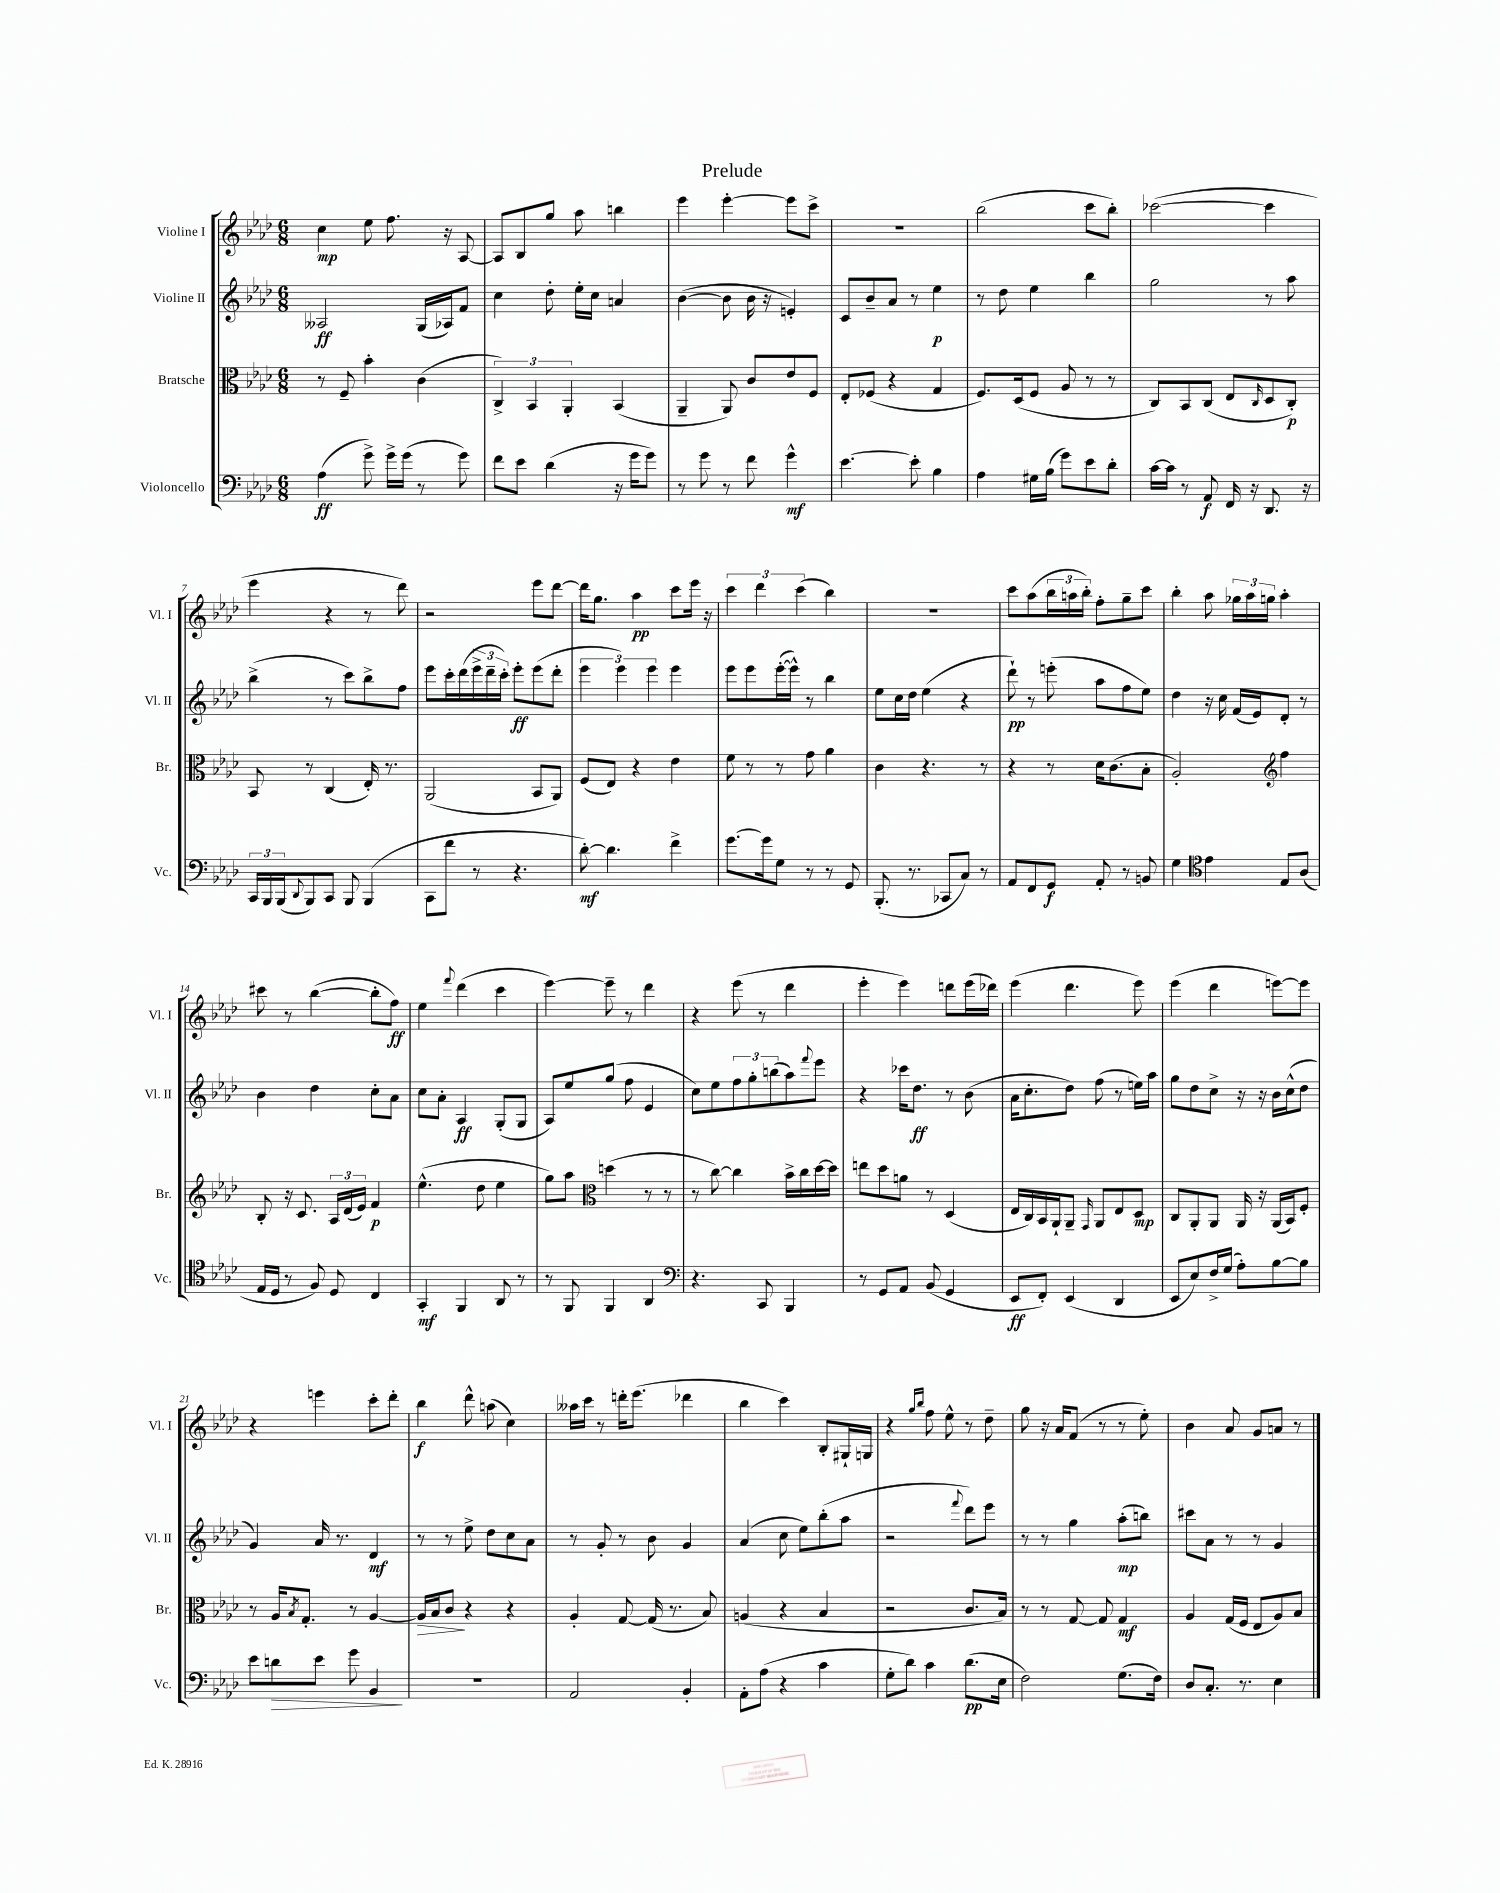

**kern	**kern	**kern	**kern
*staff4	*staff3	*staff2	*staff1
*clefF4	*clefC3	*clefG2	*clefG2
*k[b-e-a-d-]	*k[b-e-a-d-]	*k[b-e-a-d-]	*k[b-e-a-d-]
*M6/8	*M6/8	*M6/8	*M6/8
(4A-	8r	2A--	4cc
.	8F~	.	.
8g^)	4b-'	.	8ee-
16g^	.	.	8.ff
(16g	.	.	.
8r	(4c	(16G	.
.	.	16A-)	16r
8g)	.	8f	[8A-
=	=	=	=
8f	6C^)	4cc	8A-]
8e-	.	.	8B-
.	6BB-	.	.
(4d-	.	8dd-'	8gg
.	6AA-'	.	.
.	.	16ee-'	8aa-
.	.	16cc	.
16r	(4BB-	4a	4bb
16g	.	.	.
8g)	.	.	.
=	=	=	=
8r	4AA-~	([4b-	4eee-
8g	.	.	.
8r	8AA-)	8b-]	[4eee-'
8f	8c	16b-	.
.	.	16r	.
4g^^	8e-	4e')	8eee-]
.	8F	.	8ccc^
=	=	=	=
[4.e-	8E-'	8c	2.r
.	(8F-	8b-~	.
.	4r	8a-	.
8e-']	.	8r	.
4B-	4G	4ee-	.
=	=	=	=
4A-	8.F)	8r	(2bb-
.	.	8dd-	.
.	(16D-	.	.
16G#	8F	4ee-	.
(16B-	.	.	.
8g)	8A-	.	.
8e-	8r	4bb-	8ccc
8d-'	8r	.	8bb-')
=	=	=	=
[16c	8C)	2gg	([2ccc-
16c]	.	.	.
8r	8BB-	.	.
8AA-	(8C	.	.
16FF	8E-	.	.
16r	.	.	.
.	16qqC	.	.
8.DD-	8D-	8r	4ccc-]
.	8C')	8aa-	.
16r	.	.	.
=	=	=	=
24CC	8BB-	(4bb-^	4eee-
24BBB-	.	.	.
(24BBB-	.	.	.
8qqDD-	.	.	.
8BBB-)	8r	.	.
8CC	(4C	8r	4r
8BBB-	.	8ccc)	.
(4BBB-	16E-')	8bb-^	8r
.	8.r	.	.
.	.	8ff	8ddd-)
=	=	=	=
8CC	(2AA-	8eee-	2r
8f	.	16ccc'	.
.	.	(16ddd-	.
8r	.	24eee-^	.
.	.	24ddd-~	.
.	.	24ccc')	.
4.r	.	8eee-'	.
.	8BB-	(8eee-	8eee-
.	8AA-)	8ddd-'	[8ddd-
=	=	=	=
[8d-')	(8F	6eee-	16ddd-]
.	.	.	8.gg
4.d-]	8E-)	.	.
.	.	6eee-)	.
.	4r	.	4aa-
.	.	6eee-	.
4f^	4e-	4eee-	8ccc
.	.	.	16eee-
.	.	.	16r
=	=	=	=
[8.g	8f	8eee-	6ccc
.	8r	8eee-	.
.	.	.	6ddd-
16g]	.	.	.
8G	8r	([16eee-'	.
.	.	16eee-^^])	.
.	.	.	(6ccc
8r	8g	8r	.
8r	4a-	4bb-	4bb-)
8GG	.	.	.
=	=	=	=
(8.BBB-'	4c	8ee-	2.r
.	.	16cc	.
8.r	.	16dd-	.
.	4.r	(4ee-	.
8CC-	.	.	.
8C)	.	4r	.
8r	8r	.	.
=	=	=	=
8AA-	4r	8ddd-`)	8ccc
8FF	.	8r	(8aa-
8GG	8r	(8eee'	24bb-
.	.	.	24aa
.	.	.	24bb-')
8AA-'	16d-	8aa-	8ff'
.	(8.c	.	.
8r	.	8ff	8gg~
8BB	8B-'	8ee-)	8ccc
=	=	=	=
4G	2A-')	4dd-	4bb-'
*clefC4	*	*	*
4e-	.	16r	8aa-
.	.	16cc	.
.	.	(16f	24gg-
.	.	.	24aa-
.	.	16e-)	.
.	.	.	24gg
*	*clefG2	*	*
8E-	4ff	8d-'	4aa-'
(8A-	.	8r	.
=	=	=	=
16E-	8B-'	4b-	8ccc#
16D-	.	.	.
8r	16r	.	8r
.	8.c	.	.
8F)	.	4dd-	([4bb-
8D-	24A-	.	.
.	(24d-	.	.
.	24e-)	.	.
4C	4f	8cc'	8bb-']
.	.	8a-	8ff)
=	=	=	=
4GG'	(4.ee-^^	8cc	4ee-
.	.	8a-'	.
.	.	.	8qqfff
4FF	.	4A-	(4ddd-
.	8dd-	.	.
8AA-	4ee-	(8G'	4ccc
8r	.	8G	.
=	=	=	=
8r	8gg)	8A-)	[4eee-)
8FF	8aa-	8ee-	.
*	*clefC3	*	*
4FF	(4dd	(8gg	8eee-~]
.	.	8ff	8r
4AA-	8r	4e-	4ddd-
.	8r	.	.
=	=	=	=
*clefF4	*	*	*
4.r	8r	8cc)	4r
.	[8cc)	8ee-	.
.	4cc]	12ff	(8eee-
.	.	12gg'	.
8CC	.	.	8r
.	.	(12bb	.
4BBB-	16b-^	8aa-)	4ddd-
.	16cc	.	.
.	.	8qqfff	.
.	[16dd-	8eee-	.
.	16dd-]	.	.
=	=	=	=
8r	8ee	4r	4eee-'
8GG	8dd-	.	.
8AA-	8a	16ccc-	4eee-)
.	.	8.dd-	.
(8BB-	8r	.	.
4GG	(4D-	8r	8ddd
.	.	(8b-	(16eee-
.	.	.	16ddd-)
=	=	=	=
8EE-	16E-	16a-	(4eee-
.	16C)	8.cc'	.
8FF')	16BB-	.	.
.	16AA-`	.	.
(4EE-	8AA-~	8dd-)	4.ddd-
.	16qqGG	.	.
.	8AA-	(8ff	.
4DD-	8E-	8r	.
.	8D-	16ee)	8eee-)
.	.	16aa-	.
=	=	=	=
8EE-	8C	8gg	(4eee-
8E-)	8AA-'	8dd-	.
16F^	8AA-	8cc^	4ddd-
(16G	.	.	.
8A-')	16AA-	16r	.
.	16r	16r	.
[8B-	(16AA-	16b-	[8eee)
.	16BB-)	(16cc^^	.
8B-]	8F'	8dd-	8eee]
=	=	=	=
8e-	8r	4g)	4r
8d	16A-	.	.
.	8qB-	.	.
.	8.G'	.	.
8e-	.	16a-	4eee
.	.	8.r	.
8g	8r	.	.
4BB-	[4A-	4d-	8ccc'
.	.	.	8ddd-'
=	=	=	=
2.r	16A-]	8r	4bb-
.	16B-	.	.
.	8c	8r	.
.	4r	8ee-^	8ddd-^^
.	.	8dd-	(8aa
.	4r	8cc	4cc)
.	.	8a-	.
=	=	=	=
2AA-	4A-'	8r	16aa--
.	.	.	16ccc
.	.	8g'	8r
.	[8G	8r	16ddd'
.	.	.	(8.eee-
.	(16G]	8b-	.
.	8.r	.	.
4BB-'	.	4g	4ddd-
.	8B-)	.	.
=	=	=	=
8AA-'	(4A	(4a-	4bb-
(8A-	.	.	.
4r	4r	8cc	4ccc)
.	.	8ee-)	.
4c	4B-	(8bb-'	8B-'
.	.	8aa-	16G#`
.	.	.	16G
=	=	=	=
8G'	2r	2r	4r
8d-)	.	.	.
.	.	.	16qqgg
.	.	.	16qqbb-
4c	.	.	8ff
.	.	.	8ee-^^
.	.	8qqfff	.
(8.d-	8.c	8ddd-)	8r
.	.	8eee-	8dd-~
16E-	16B-)	.	.
=	=	=	=
2F)	8r	8r	8gg
.	8r	8r	16r
.	.	.	16a-
.	[8G	4gg	(8f
.	8G]	.	8r
(8.G	4G	(8aa-'	8r
.	.	8bb)	8ee-')
16F)	.	.	.
=	=	=	=
8D-	4A-	8ccc#	4b-
8.C'	.	8a-	.
.	(16G	8r	8a-
8.r	16F	.	.
.	8E-	8r	8g
4E-	8A-)	4g	8a
.	8B-	.	8r
==	==	==	==
*-	*-	*-	*-
